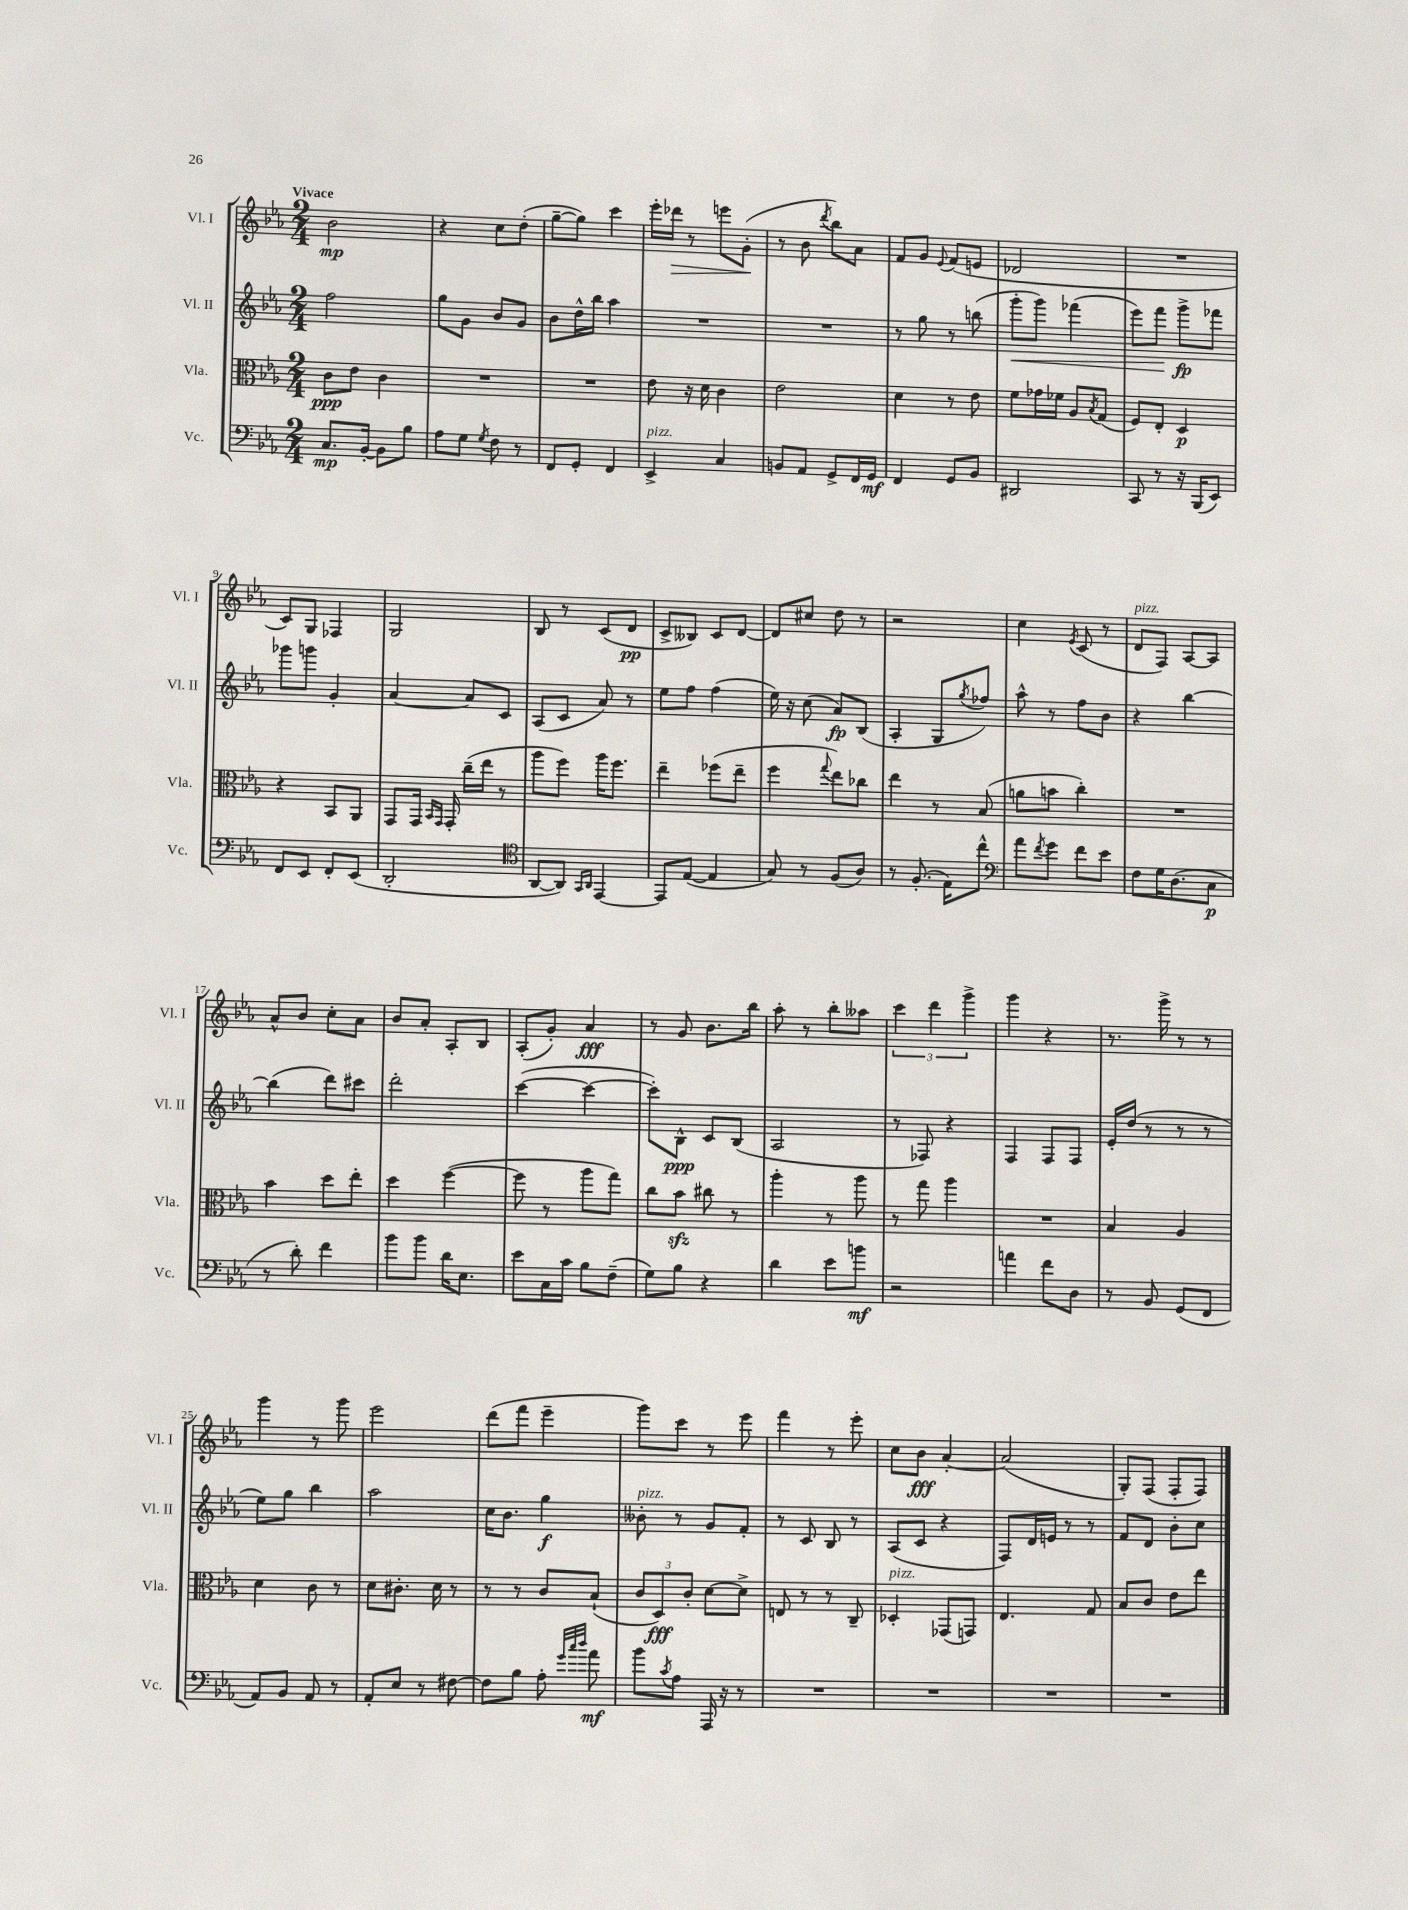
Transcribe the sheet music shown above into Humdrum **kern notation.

**kern	**dynam	**kern	**dynam	**kern	**dynam	**kern	**dynam
*part4	*part4	*part3	*part3	*part2	*part2	*part1	*part1
*staff4	*staff4	*staff3	*staff3	*staff2	*staff2	*staff1	*staff1
*I"Vc.	*	*I"Vla.	*	*I"Vl. II	*	*I"Vl. I	*
*I'Vc.	*	*I'Vla.	*	*I'Vl. II	*	*I'Vl. I	*
*clefF4	*	*clefC3	*	*clefG2	*	*clefG2	*
*k[b-e-a-]	*	*k[b-e-a-]	*	*k[b-e-a-]	*	*k[b-e-a-]	*
*M2/4	*	*M2/4	*	*M2/4	*	*M2/4	*
=1	=1	=1	=1	=1	=1	=1	=1
!	!	!	!	!	!	!LO:TX:a:B:t=Vivace	!
8.C/L	mp	8c\L	ppp	2ff\	.	2b-\	mp
.	.	8e-\J	.	.	.	.	.
[16BB-'/Jk	.	.	.	.	.	.	.
8BB-\L]	.	4c\	.	.	.	.	.
8B-\J	.	.	.	.	.	.	.
=2	=2	=2	=2	=2	=2	=2	=2
8A-\L	.	2r	.	8gg\L	.	4r	.
8G\J	.	.	.	8g\J	.	.	.
8qG/	.	.	.	.	.	.	.
8F\	.	.	.	8b-/L	.	8cc\L	.
8r	.	.	.	8g/J	.	(8dd'\J	.
=3	=3	=3	=3	=3	=3	=3	=3
8FF/L	.	2r	.	8b-\L	.	[8gg~\L	.
8GG'/J	.	.	.	16dd^^\L	.	8gg\J])	.
.	.	.	.	16bb-\JJ	.	.	.
4FF/	.	.	.	4aa-\	.	4ccc\	.
=4	=4	=4	=4	=4	=4	=4	=4
!LO:TX:a:i:t=pizz.	!	!	!	!	!	!	!
4EE-^/	.	8e-\	.	2r	.	16eee-'\LL	.
!	!	!	!	!	!	!	!LO:HP:b
.	.	.	.	.	.	16ddd-X\JJ	>
.	.	16r	.	.	.	8r	.
.	.	16d\	.	.	.	.	.
4C/	.	4c\	.	.	.	8eeen\L	.
.	.	.	.	.	.	(8g'\J	.
.	.	.	.	.	.	.	]
=5	=5	=5	=5	=5	=5	=5	=5
8BBn/L	.	2e-\	.	2r	.	8r	.
8AA-/J	.	.	.	.	.	8b-\	.
.	.	.	.	.	.	8qddd/	.
8GG^/L	.	.	.	.	.	8bb-\L)	.
16FF/L	.	.	.	.	.	8a-\J	.
16GG/JJ	mf	.	.	.	.	.	.
=6	=6	=6	=6	=6	=6	=6	=6
4FF/	.	4d\	.	8r	.	8f/L	.
.	.	.	.	8gg\	.	8g/J	.
.	.	.	.	.	.	8qqe-/	.
8GG/L	.	8r	.	8r	.	(8f/L	.
8BB-/J	.	8e-\	.	(8bbn\	.	8en/J	.
=7	=7	=7	=7	=7	=7	=7	=7
!	!	!	!	!	!LO:HP:b	!	!
2DD#X/	.	8f\L	.	8ggg'\L	<	2d-X/	.
.	.	16g-X\L	.	8ggg\J)	.	.	.
.	.	16f-X\JJ	.	.	.	.	.
.	.	8A-/L	.	(4fff-X\	.	.	.
.	.	8qB-/	.	.	.	.	.
.	.	(8G/J	.	.	.	.	.
=8	=8	=8	=8	=8	=8	=8	=8
8CC/	.	8F/L)	.	8eee-\L)	.	2r	.
8r	.	8E-'/J	.	8fff\J	.	.	.
16r	.	4D/	p	8ggg^\L	[ fp	.	.
(16BBB-/KL	.	.	.	.	.	.	.
8EE-/J)	.	.	.	8fff-X\J	.	.	.
!!LO:LB:g=z
=9	=9	=9	=9	=9	=9	=9	=9
8FF/L	.	4r	.	8ggg-X\L	.	8c/L)	.
8EE-/J	.	.	.	8gggn\J	.	8G/J	.
8FF'/L	.	8BB-/L	.	4g'/	.	4F-X/	.
(8EE-/J	.	8AA-/J	.	.	.	.	.
=10	=10	=10	=10	=10	=10	=10	=10
2DD'/	.	8GG/L	.	[4a-/	.	2G/	.
.	.	16GG/Jk	.	.	.	.	.
.	.	16qqBB-/LL	.	.	.	.	.
.	.	16qqGG/JJ	.	.	.	.	.
.	.	16GG'/	.	.	.	.	.
.	.	(16cc~\LL	.	8a-/L]	.	.	.
.	.	16ee-\JJ	.	.	.	.	.
.	.	8r	.	8c/J	.	.	.
=11	=11	=11	=11	=11	=11	=11	=11
*clefC4	*	*	*	*	*	*	*
[8AA-/L	.	8aa-\L	.	(8A-/L	.	8B-/	.
8AA-/J])	.	8ff\J)	.	8c/J	.	8r	.
16qqGG/LL	.	.	.	.	.	.	.
16qqAA-/JJ	.	.	.	.	.	.	.
[4EE-/	.	16aa-\KL	.	8a-/)	.	(8c/L	.
.	.	8.ff\J	.	.	.	.	.
.	.	.	.	8r	.	8d/J	pp
=12	=12	=12	=12	=12	=12	=12	=12
8EE-/L]	.	4ee-~\	.	8ee-\L	.	8c^/L	.
([8E-/J	.	.	.	8ff\J	.	8B--X/J)	.
4E-/]	.	(8ff-X\L	.	(4ff\	.	8c/L	.
.	.	8ee-~\J	.	.	.	[8d/J	.
=13	=13	=13	=13	=13	=13	=13	=13
8G/)	.	4ff\	.	16ee-\)	.	8d/L]	.
.	.	.	.	16r	.	.	.
8r	.	.	.	(8cc\	.	8cc#X/J	.
.	.	8qqgg/	.	.	.	.	.
(8F/L	.	8ee-\L)	.	8a-/L)	fp	8dd\	.
8A-/J)	.	8cc-X\J	.	(8B-/J	.	8r	.
=14	=14	=14	=14	=14	=14	=14	=14
8r	.	4ee-\	.	4A-'/	.	2r	.
(8.F'/	.	.	.	.	.	.	.
.	.	8r	.	8G/L	.	.	.
16E-\KL)	.	.	.	.	.	.	.
.	.	.	.	8qgg/	.	.	.
8cc^^\J	.	(8B-/	.	8ff-X/J)	.	.	.
=15	=15	=15	=15	=15	=15	=15	=15
*clefF4	*	*	*	*	*	*	*
8a-\L	.	8an\L	.	8aa-^^\	.	4cc\	.
8qf/	.	.	.	.	.	.	.
8g\J	.	8bn\J	.	8r	.	.	.
.	.	.	.	.	.	8qe-/	.
8f\L	.	4cc'\)	.	8ff\L	.	(8c/	.
8e-\J	.	.	.	8b-\J	.	8r	.
=16	=16	=16	=16	=16	=16	=16	=16
!	!	!	!	!	!	!LO:TX:a:i:t=pizz.	!
8F\L	.	2r	.	4r	.	8d/L	.
16G\K	.	.	.	.	.	8F/J)	.
(8.D\	.	.	.	.	.	.	.
.	.	.	.	[4bb-\	.	[8A-/L	.
8C\J	p	.	.	.	.	8A-/J]	.
!!LO:LB:g=z
=17	=17	=17	=17	=17	=17	=17	=17
8r	.	4b-\	.	(4bb-\]	.	8a-^^/L	.
8d'\)	.	.	.	.	.	8b-/J	.
4f\	.	8dd\L	.	8ddd\L)	.	8cc'\L	.
.	.	8ee-'\J	.	8ccc#X\J	.	8a-\J	.
=18	=18	=18	=18	=18	=18	=18	=18
8b-\L	.	4dd\	.	2ddd'\	.	8b-/L	.
8b-\J	.	.	.	.	.	8a-'/J	.
16d\KL	.	([4ff\	.	.	.	8A-'/L	.
8.E-\J	.	.	.	.	.	.	.
.	.	.	.	.	.	8B-/J	.
=19	=19	=19	=19	=19	=19	=19	=19
8e-\L	.	8ff\]	.	([4ccc\	.	(8A-'/L	.
16C\L	.	8r	.	.	.	8g'/J)	.
16c\JJ	.	.	.	.	.	.	.
8B-\L	.	8aa-\L	.	4ccc\_	.	4a-/	fff
(8F~\J	.	8gg\J)	.	.	.	.	.
=20	=20	=20	=20	=20	=20	=20	=20
8G\L)	.	8cc\L	.	8ccc'\L])	.	8r	.
8B-\J	.	8b-zz\J	.	8B-^^\J	ppp	8g/	.
4r	.	8cc#X\	.	8c/L	.	8.b-\L	.
.	.	8r	.	(8B-/J	.	.	.
.	.	.	.	.	.	16bb-\Jk	.
=21	=21	=21	=21	=21	=21	=21	=21
4d\	.	4aa-'\	.	2A-/	.	8aa-'\	.
.	.	.	.	.	.	8r	.
8e-\L	.	8r	.	.	.	8bb-'\L	.
8bn\J	mf	8aa-\	.	.	.	8aa--X\J	.
=22	=22	=22	=22	=22	=22	=22	=22
2r	.	8r	.	8r	.	6ccc\	.
.	.	8gg\	.	8F-X/)	.	.	.
.	.	.	.	.	.	6ddd\	.
.	.	4aa-\	.	4r	.	.	.
.	.	.	.	.	.	6ggg^\	.
=23	=23	=23	=23	=23	=23	=23	=23
4an\	.	2r	.	4F/	.	4ggg\	.
8f\L	.	.	.	8F/L	.	4r	.
8D\J	.	.	.	8F/J	.	.	.
=24	=24	=24	=24	=24	=24	=24	=24
8r	.	4B-/	.	16e-'/LL	.	8.r	.
.	.	.	.	(16dd/JJ	.	.	.
8BB-/	.	.	.	8r	.	.	.
.	.	.	.	.	.	16ggg^\	.
(8GG/L	.	4A-/	.	8r	.	8r	.
8FF/J	.	.	.	8r	.	8r	.
!!LO:LB:g=z
=25	=25	=25	=25	=25	=25	=25	=25
8AA-/L)	.	4d\	.	8ee-\L)	.	4ggg\	.
8BB-/J	.	.	.	8gg\J	.	.	.
8AA-/	.	8c\	.	4bb-\	.	8r	.
8r	.	8r	.	.	.	8ggg\	.
=26	=26	=26	=26	=26	=26	=26	=26
8AA-'/L	.	8d\L	.	2aa-\	.	2eee-\	.
8E-/J	.	8.c#X'\J	.	.	.	.	.
8r	.	.	.	.	.	.	.
.	.	16d\	.	.	.	.	.
[8F#X\	.	8r	.	.	.	.	.
=27	=27	=27	=27	=27	=27	=27	=27
8F#\L]	.	8r	.	16cc\KL	.	(8ddd\L	.
.	.	.	.	8.b-\J	.	.	.
8B-\J	.	8r	.	.	.	8fff\J	.
8A-'\	.	8c/L	.	4gg\	f	4eee-~\	.
32qqg/LLL	.	.	.	.	.	.	.
32qqcc/	.	.	.	.	.	.	.
32qqdd/JJJ	.	.	.	.	.	.	.
8a-\	mf	(8B-`/J	.	.	.	.	.
=28	=28	=28	=28	=28	=28	=28	=28
!	!	!	!	!LO:TX:a:i:t=pizz.	!	!	!
8b-\L	.	12c/L	.	8b--X'\	.	8ggg\L)	.
.	.	12D/)	fff	.	.	.	.
8qc/	.	.	.	.	.	.	.
8A-\J	.	.	.	8r	.	8ccc\J	.
.	.	12c'/J	.	.	.	.	.
16AAA-/	.	[8d\L	.	8g/L	.	8r	.
16r	.	.	.	.	.	.	.
8r	.	8d^\J]	.	8f'/J	.	8eee-\	.
=29	=29	=29	=29	=29	=29	=29	=29
2r	.	8En/	.	8r	.	4fff\	.
.	.	8r	.	8c/	.	.	.
.	.	8r	.	8B-/	.	8r	.
.	.	8C~/	.	8r	.	8eee-'\	.
=30	=30	=30	=30	=30	=30	=30	=30
!	!	!LO:TX:a:i:t=pizz.	!	!	!	!	!
2r	.	4D-X'/	.	(8A-/L	.	8cc\L	.
.	.	.	.	8c/J	.	8b-\J	fff
.	.	(8GG-X/L	.	4r	.	[4a-'/	.
.	.	8GGn/J)	.	.	.	.	.
=31	=31	=31	=31	=31	=31	=31	=31
2r	.	4.E-/	.	8F/L)	.	(2a-/]	.
.	.	.	.	16d/L	.	.	.
.	.	.	.	16en/JJ	.	.	.
.	.	.	.	8r	.	.	.
.	.	8G/	.	8r	.	.	.
=32	=32	=32	=32	=32	=32	=32	=32
2r	.	8B-/L	.	8f/L	.	8G'/L)	.
.	.	8c/J	.	8d/J	.	(8F/J	.
.	.	8e-\L	.	8b-'\L	.	8F'/L	.
.	.	8ee-\J	.	8cc\J	.	8F/J)	.
==	==	==	==	==	==	==	==
*-	*-	*-	*-	*-	*-	*-	*-
